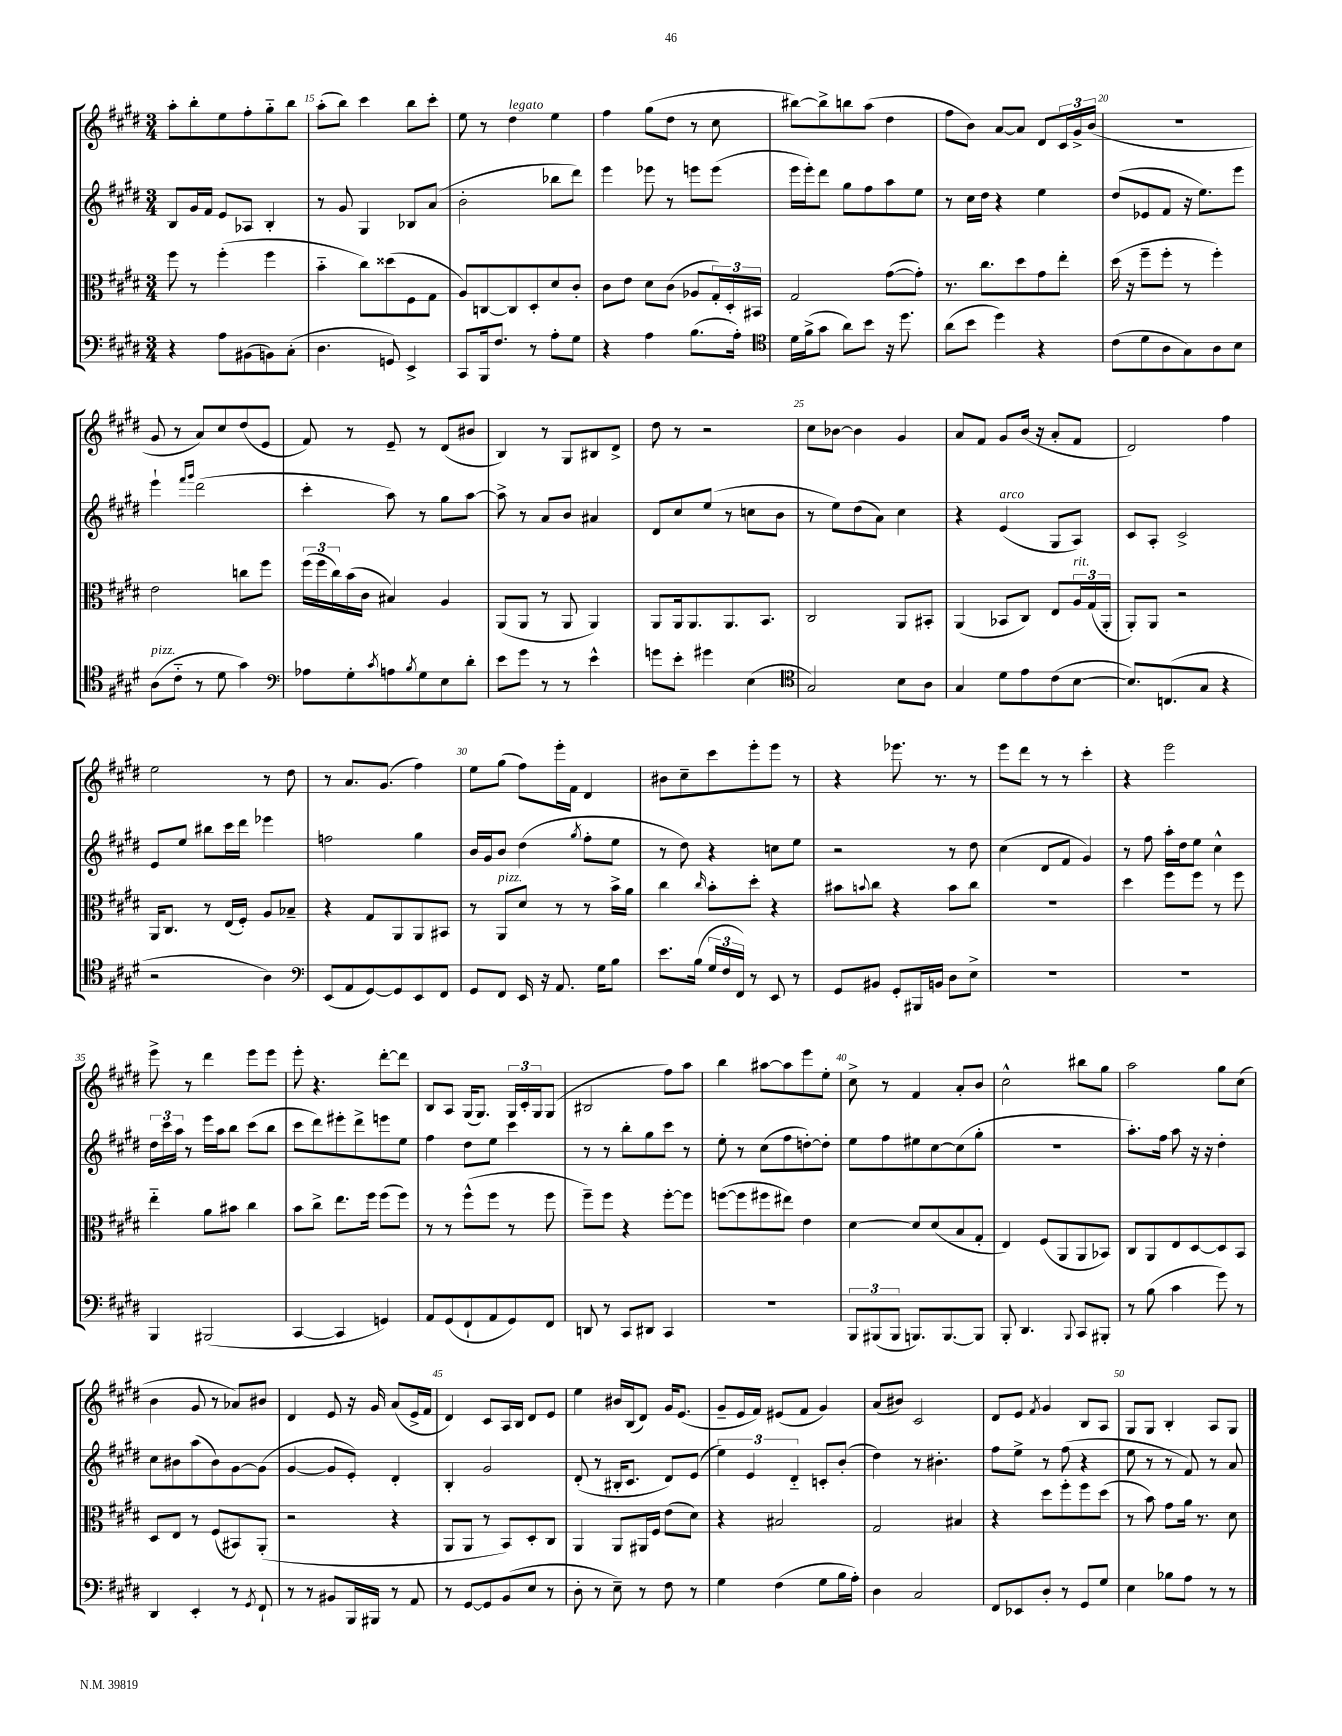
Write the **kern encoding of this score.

**kern	**kern	**kern	**kern
*part4	*part3	*part2	*part1
*staff4	*staff3	*staff2	*staff1
*clefF4	*clefC3	*clefG2	*clefG2
*k[f#c#g#d#]	*k[f#c#g#d#]	*k[f#c#g#d#]	*k[f#c#g#d#]
*M3/4	*M3/4	*M3/4	*M3/4
=14	=14	=14	=14
4r	8ff#\	8B/L	8aa'\L
.	8r	16g#/L	8bb'\
.	.	16f#/JJ	.
8A\L	(4ff#'\	8e/L	8ee\
(8BB#X\	.	8A-X/J	8ff#'\
8BBn\)	4ff#\	4B'/	8gg#\
(8C#'\J	.	.	8bb\J
=15	=15	=15	=15
4.D#\	4b\	8r	(8aa'\L
.	.	8g#/	8bb\J)
.	8cc#\L)	4G#/	4ccc#\
8GGn/)	(8dd##X\	.	.
4EE^/	8F#\	8B-X/L	8bb\L
.	8G#\J	(8a/J	8ccc#'\J
=16	=16	=16	=16
8CC#/L	8A/L)	2b'\	8ee\
16BBB/k	[8Cn/	.	8r
8.F#/J	.	.	.
!	!	!	!LO:TX:a:i:t=legato
.	8C/]	.	4dd#\
8r	8D#'/	.	.
8A'\L	8d#/	8bb-X\L	4ee\
8G#\J	8c#'/J	8ddd#\J)	.
=17	=17	=17	=17
4r	8c#\L	4eee\	4ff#\
.	8e\J	.	.
4A\	8d#\L	8eee-X\	(8gg#\L
.	(8c#\J	8r	8dd#\J
(8.B\L	8A-X/L	8eeen\L	8r
.	24G#'/L)	(8eee\J	8cc#\
.	24D#'/	.	.
16A'\Jk)	.	.	.
.	24BB#X/JJ	.	.
=18	=18	=18	=18
*clefC4	*	*	*
16d#\LL	2G#/	16eee\LL	[8bb#X\L)
(16f#^\J	.	16eee'\J)	.
8g#\J	.	8ddd#\J	8bb#^\]
8a\L)	.	8gg#\L	8bbn\
8b\J	.	8ff#\	(8aa\J
16r	([8g#\L	8aa\	4dd#\
8.dd#\	.	.	.
.	8g#'\J])	8ee\J	.
=19	=19	=19	=19
(8a\L	8.r	8r	8ff#\L
8b\J	.	16cc#\LL	8b\J)
.	8.cc#\L	16dd#\JJ	.
4dd#\)	.	4r	[8a/L
.	8dd#\	.	8a/J]
4r	8g#\	4ee\	8d#/L
.	8ee'\J	.	24c#/L
.	.	.	24g#^/
.	.	.	(24b/JJ
=20	=20	=20	=20
(8c#\L	(16dd#\	(8dd#/L	2.r
.	16r	.	.
8d#\	8ff#~\L	8e-X/	.
8A\	8ff#'\J	8f#/J	.
8G#\)	8r	16r	.
.	.	8.ee\L)	.
8A\	4ff#'\)	.	.
8B\J	.	8eee\J	.
!!LO:LB:g=z
=21	=21	=21	=21
!LO:TX:a:i:t=pizz.	!	!	!
(8A\L	2e\	4eee`\	8g#/
8c#\J	.	.	8r
.	.	16qqfff#/LL	.
.	.	16qqggg#/JJ	.
8r	.	(2ddd#\	8a/L)
8d#\	.	.	8cc#/
4g#\)	8ccn\L	.	(8dd#/
.	8ff#\J	.	8e/J
=22	=22	=22	=22
*clefF4	*	*	*
8A-X\L	(24ff#\LL	4ccc#'\	8f#/)
.	24ff#\	.	.
.	24cc#\)	.	.
8G#'\	(16b\	.	8r
.	16c#\JJ	.	.
8qc#/	.	.	.
8An\	4B#X/)	8aa\)	8e~/
8qB/	.	.	.
8G#\	.	8r	8r
8E\	4A/	8gg#\L	(8d#/L
8d#'\J	.	[8aa\J	8b#X/J
=23	=23	=23	=23
8e\L	(8AA/L	8aa^\]	4B/)
8g#\J	8AA/J	8r	.
8r	8r	8a/L	8r
8r	8AA/	8b/J	8G#/L
4e^^\	4AA/)	4a#X/	8B#X/
.	.	.	8d#^/J
=24	=24	=24	=24
8gn\L	8AA/L	8d#/L	8dd#\
8e'\J	16AA/k	8cc#/	8r
.	8.AA/	.	.
4g#X\	.	(8ee/J	2r
.	8.AA/	8r	.
(4E\	.	8ccn\L	.
.	8.BB/J	.	.
.	.	8b\J	.
=25	=25	=25	=25
*clefC4	*	*	*
2G#/)	2C#/	8r	8cc#\L
.	.	8ee\L)	[8b-X\J
.	.	(8dd#\	4b-\]
.	.	8a\J)	.
8B\L	8AA/L	4cc#\	4g#/
8A\J	8BB#X'/J	.	.
=26	=26	=26	=26
4G#/	(4AA/	4r	8a/L
.	.	.	8f#/J
!	!	!LO:TX:a:i:t=arco	!
8d#\L	8BB-X/L	(4e/	8g#/L
8e\	8C#/J)	.	(16b/Jk
.	.	.	16r
(8c#\	8E/L	8G#/L	8a'/L
!	!LO:TX:a:i:t=rit.	!	!
[8B\J	24A/L	8A/J)	8f#/J
.	(24G#/	.	.
.	24AA'/JJ	.	.
=27	=27	=27	=27
8.B/L])	8AA'/L)	8c#/L	2d#/)
.	8AA/J	8A'/J	.
(8.Cn/	.	.	.
.	2r	2c#^/	.
8G#/J	.	.	.
4r	.	.	4ff#\
!!LO:LB:g=z
=28	=28	=28	=28
2r	16AA/KL	8e/L	2ee\
.	8.C#/J	.	.
.	.	8ee/J	.
.	8r	8bb#X\L	.
.	(16E/LL	16ccc#\L	.
.	16F#'/JJ)	16ddd#\JJ	.
4A\)	8A/L	4eee-X\	8r
.	8B-X~/J	.	8dd#\
=29	=29	=29	=29
*clefF4	*	*	*
(8EE/L	4r	2ffn\	8r
8AA/	.	.	8.a/L
[8GG#/)	8G#/L	.	.
.	.	.	(8.g#/J
8GG#/]	8AA/	.	.
8EE/	8AA/	4gg#\	4ff#\)
8FF#/J	8BB#X/J	.	.
=30	=30	=30	=30
8GG#/L	8r	16b/LL	8ee\L
.	.	16g#/J	.
!	!LO:TX:a:i:t=pizz.	!	!
8FF#/J	8AA/L	8b/J	(8gg#\J
16EE/	8d#/J	(4dd#\	8ff#\L)
16r	.	.	.
8.AA/	8r	.	16eee'\L
.	.	.	16f#\JJ
.	.	8qgg#/	.
.	8r	8ff#'\L	4d#/
16G#\KL	.	.	.
8B\J	16b^\LL	8ee\J	.
.	16a\JJ	.	.
=31	=31	=31	=31
8.e\L	4cc#\	8r	8b#X\L
.	.	8dd#\)	8cc#~\
(16B\Jk	.	.	.
.	16qqcc#/	.	.
24G#/LL	8b'\L	4r	8ccc#\
24F#/	.	.	.
24FF#/JJ)	.	.	.
8r	8dd#'\J	.	8eee'\
8EE/	4r	8ccn\L	8eee\J
8r	.	8ee\J	8r
=32	=32	=32	=32
8GG#/L	8b#X\L	2r	4r
.	8qqbn/	.	.
8BB#X/J	8cc#\J	.	.
8GG#'/L	4r	.	8.eee-X\
16BBB#X/L	.	.	.
16BBn/JJ	.	.	8.r
8D#\L	8b\L	8r	.
8E^\J	8cc#\J	8dd#\	8r
=33	=33	=33	=33
2.r	2.r	(4cc#\	8eee\L
.	.	.	8ddd#\J
.	.	8d#/L	8r
.	.	8f#/J	8r
.	.	4g#/)	4ccc#'\
=34	=34	=34	=34
2.r	4dd#\	8r	4r
.	.	8ff#\	.
.	8ff#\L	16aa'\LL	2eee\
.	.	16dd#\J	.
.	8ff#\J	8ee\J	.
.	8r	4cc#^^\	.
.	8ff#\	.	.
!!LO:LB:g=z
=35	=35	=35	=35
4BBB/	4ee\	24dd#\LL	8eee^\
.	.	24ccc#\	.
.	.	24aa\JJ	.
.	.	8r	8r
(2BBB#X/	8a\L	16eee\LL	4ddd#\
.	.	16aa\J	.
.	8b#X\J	8bb\J	.
.	4cc#\	(8ccc#\L	8eee\L
.	.	8bb\J	8eee\J
=36	=36	=36	=36
[4CC#/	8b\L	8ccc#\L	8eee'\
.	8cc#^\J	8ddd#\)	4.r
4CC#/]	8.ee\L	8eee#X'\	.
.	.	8ddd#^\	.
.	16ff#\Jk	.	.
4GGn/)	(8ff#\L	8eeen\	[8ddd#'\L
.	8ff#\J)	8ee\J	8ddd#\J]
=37	=37	=37	=37
8AA/L	8r	4ff#\	8B/L
(8GG#/	8r	.	8A/J
8FF#`/	(8ff#^^\L	8dd#\L	(16G#/KL
.	.	.	8.G#/J)
8AA/	8ff#\J	8ee\J	.
8GG#/)	8r	4ccc#\	24G#/LL
.	.	.	24c#'/
.	.	.	24G#/J
8FF#/J	8ff#\	.	(8G#/J
=38	=38	=38	=38
8DDn/	8ff#~\L)	8r	2B#X/
8r	8ff#\J	8r	.
8CC#/L	4r	8bb'\L	.
8DD#X/J	.	8gg#\	.
4CC#/	[8ff#'\L	8ccc#\J	8ff#\L)
.	8ff#\J]	8r	8aa\J
=39	=39	=39	=39
2.r	([8ffn\L	8ee'\	4bb\
.	8ff\]	8r	.
.	8ff#X\	(8cc#\L	[8aa#X\L
.	8ee#X\J)	8ff#\	8aa#\]
.	4e\	[8ddn'\)	8eee\
.	.	8dd'\J]	8ee'\J
=40	=40	=40	=40
12BBB/L	[4d#\	8ee\L	8cc#^\
(12BBB#X/	.	.	.
.	.	8ff#\	8r
12BBB#/J	.	.	.
8.BBBn/L)	8d#/L]	8ee#X\	4f#/
.	(8d#/	[8cc#\	.
[8.BBB/	.	.	.
.	8B/	(8cc#\]	8a'/L
8BBB/J]	8G#'/J	8gg#'\J	8b/J
=41	=41	=41	=41
8BBB'/	4E/)	2.r	2cc#^^\
4.DD#/	.	.	.
.	(8F#/L	.	.
.	8AA/	.	.
8qqBBB/	.	.	.
8CC#/L	8AA/	.	8bb#X\L
8BBB#X'/J	8BB-X/J)	.	8gg#\J
=42	=42	=42	=42
8r	8C#/L	8.aa'\L)	2aa\
(8B\	8AA/	.	.
.	.	16ff#\Jk	.
4c#\	8E/	8aa\	.
.	[8D#/	16r	.
.	.	16r	.
8g#\)	8D#/]	4dd#'\	8gg#\L
8r	8BB/J	.	(8cc#\J
!!LO:LB:g=z
=43	=43	=43	=43
4DD#/	8D#/L	8cc#\L	4b\
.	8E/J	8b#X\	.
4EE'/	8r	(8aa\	8g#/
.	(8F#/L	8b#\)	8r
8r	8BB#X/)	[8g#\	8a-X/L)
8qGG#/	.	.	.
8FF#`/	(8AA'/J	(8g#\J]	8b#X/J
=44	=44	=44	=44
8r	2r	[4g#/	4d#/
8r	.	.	.
8BB#X/L	.	8g#/L]	8e/
16BBB/L	.	8e'/J)	16r
16BBB#X/JJ	.	.	16g#/
8r	4r	4d#'/	(8a/L
8AA/	.	.	16e^/L
.	.	.	16f#/JJ
=45	=45	=45	=45
8r	8AA/L	4B'/	4d#/)
[8GG#/L	8AA/J	.	.
8GG#/]	8r	2g#/	8c#/L
(8BB/	8BB/L)	.	16A/L
.	.	.	16B/JJ
8E/J	8D#'/	.	8d#/L
8r	8C#/J	.	8e/J
=46	=46	=46	=46
8D#'\	4AA/	(8d#'/	4ee\
8r	.	8r	.
8E~\)	8AA/L	16B#X'/KL	16b#X/LL
.	.	8.c#/J	(16B/J
8r	16AA#X/L	.	8d#/J)
.	16F#/JJ	.	.
8F#\	(8e\L	8d#/L)	16g#/KL
.	.	.	(8.e/J
8r	8d#\J)	(8e/J	.
=47	=47	=47	=47
4G#\	4r	6ee\)	8g#~/L
.	.	.	16e/L
.	.	6e/	.
.	.	.	16f#/JJ)
(4F#\	2B#X/	.	(8e#X/L
.	.	6d#/	.
.	.	.	8f#/J
8G#\L	.	8cn'/L	4g#/)
16B\L	.	(8b'/J	.
16A'\JJ)	.	.	.
=48	=48	=48	=48
4D#\	2G#/	4dd#\)	(8a/L
.	.	.	8b#X/J)
2C#/	.	8r	2c#/
.	.	4.b#X'\	.
.	4B#X/	.	.
=49	=49	=49	=49
8FF#/L	4r	8ff#\L	8d#/L
8EE-X/	.	8ee^\J	8e/J
.	.	.	8qf#/
8D#'/J	8dd#\L	8r	4g#/
8r	8ff#'\	(8ff#\	.
8GG#/L	8ff#\	4r	8B/L
8G#/J	(8dd#\J	.	8A/J
=50	=50	=50	=50
4E\	8r	8ee\	8G#/L
.	8b\)	8r	8G#/J
8B-X\L	8g#\L	8r	4B'/
8A\J	16a\Jk	8f#/)	.
.	8.r	.	.
8r	.	8r	8A/L
8r	8d#\	8a/	8G#/J
==	==	==	==
*-	*-	*-	*-
